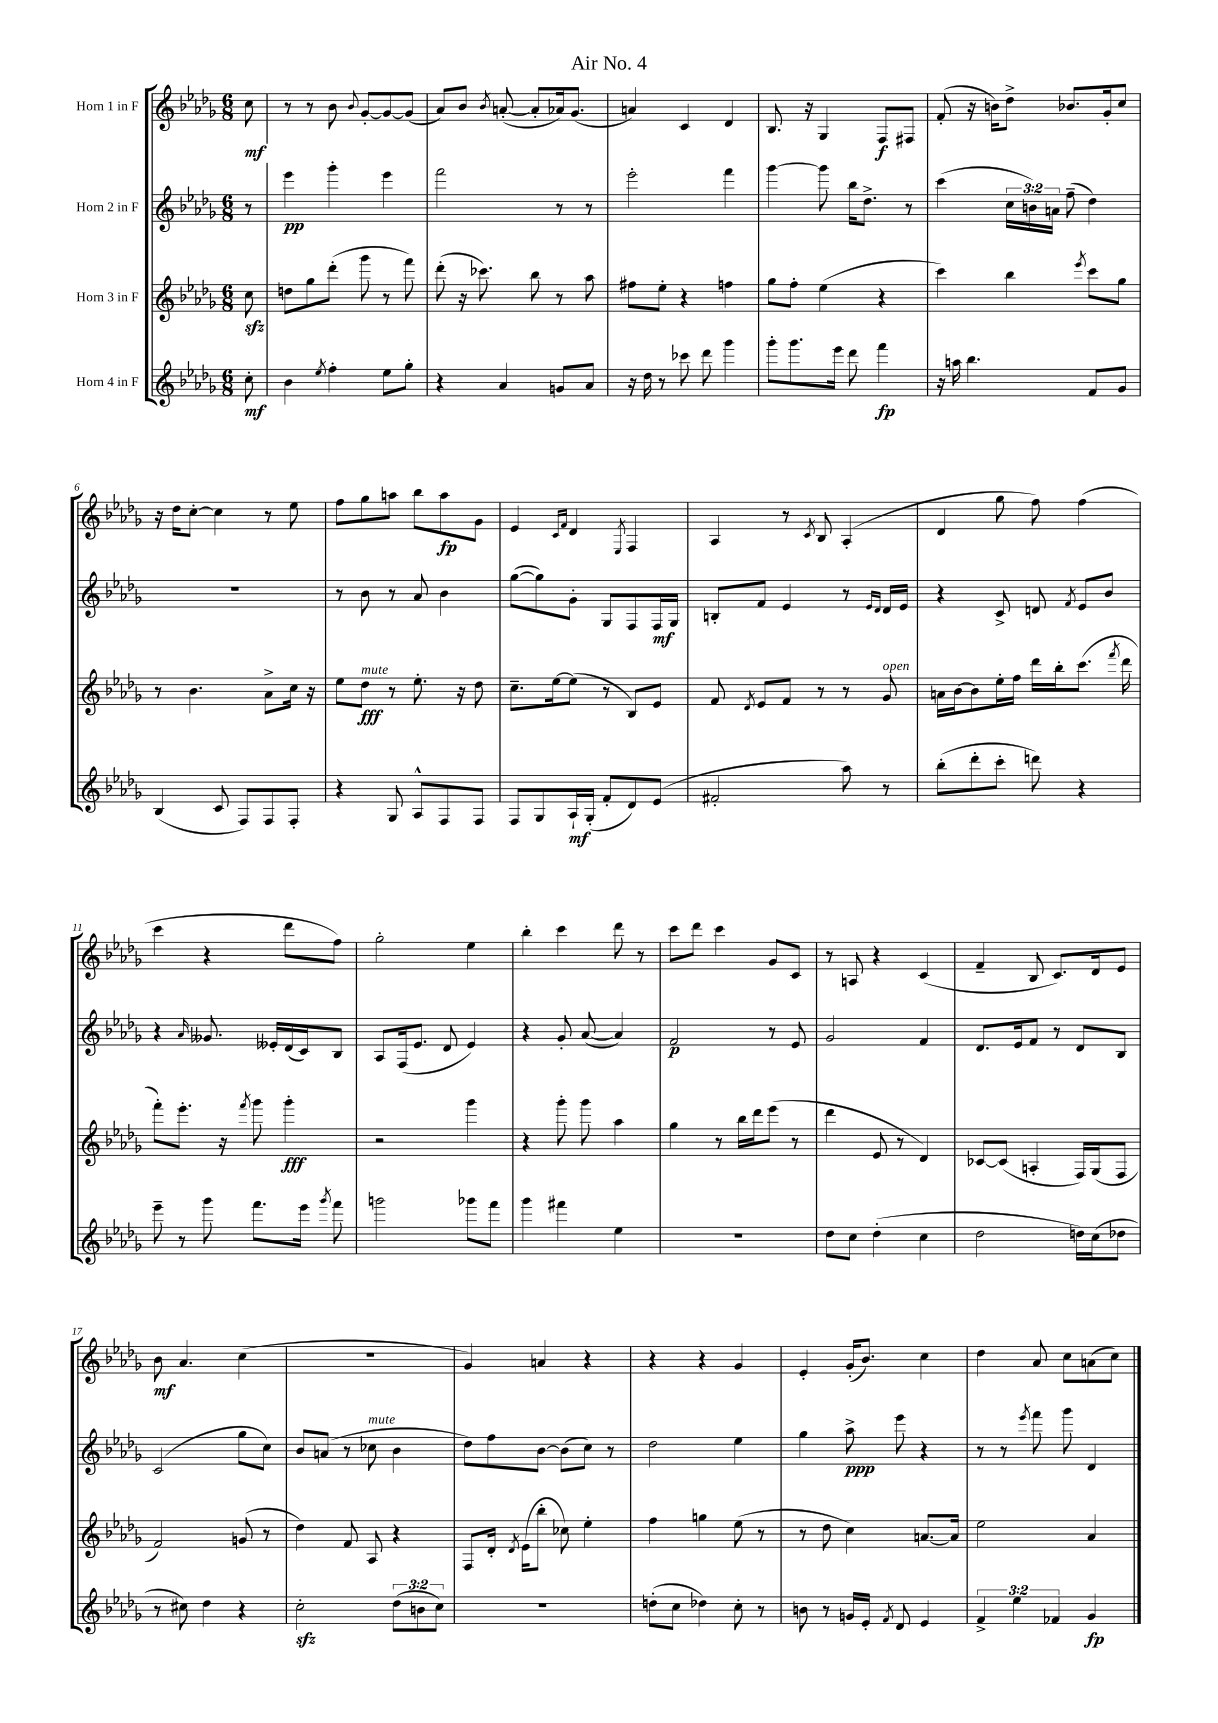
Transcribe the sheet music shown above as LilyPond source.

\header { title = "Air No. 4" }
<<
\new StaffGroup <<
\new Staff = "s0" \with { instrumentName = "Horn 1 in F" } {
    \clef treble \key des \major \numericTimeSignature \time 6/8 \partial 8
    \autoBeamOff c''8\mf |
    r8 r8 bes'8 \appoggiatura { bes'8 } ges'8[~-. ges'8~ ges'8]( |
    aes'8[) bes'8] \acciaccatura { bes'8 } a'8~-.( a'8[-. aes'16) ges'8.]( |
    a'4) c'4 des'4 |
    bes8. r16 ges4 f8[\f fis8] |
    f'8-.( r16 b'16[) des''8]-> bes'8.[ ges'16-. c''8] |
    r16 des''16[ c''8]~-. c''4 r8 ees''8 |
    f''8[ ges''8 a''8] bes''8[ a''8\fp ges'8] |
    ees'4 \grace { c'16[ f'16] } des'4 \acciaccatura { ees8 } f4 |
    aes4 r8 \acciaccatura { c'8 } bes8 aes4-.( |
    des'4 ges''8 f''8) f''4( |
    c'''4 r4 des'''8[ f''8]) |
    ges''2-. ees''4 |
    bes''4-. c'''4 des'''8 r8 |
    c'''8[ des'''8] c'''4 ges'8[ c'8] |
    r8 a8 r4 c'4( |
    f'4-- bes8 c'8.[) des'16 ees'8] |
    bes'8\mf aes'4. c''4( |
    R2. |
    ges'4) a'4 r4 |
    r4 r4 ges'4 |
    ees'4-. ges'16[-.( bes'8.]) c''4 |
    des''4 aes'8 c''8[ a'8( c''8]) \bar "|." |
}
\new Staff = "s1" \with { instrumentName = "Horn 2 in F" } {
    \clef treble \key des \major \numericTimeSignature \time 6/8 \override Staff.TupletNumber.text = #tuplet-number::calc-fraction-text \partial 8
    \autoBeamOff r8 |
    ees'''4\pp ges'''4-. ees'''4 |
    f'''2 r8 r8 |
    ees'''2-. f'''4 |
    ges'''4~ ges'''8 bes''16[ des''8.]-> r8 |
    c'''4( \tuplet 3/2 { c''16[ b'16) a'16] } f''8--( des''4) |
    R2. |
    r8 bes'8 r8 aes'8 bes'4 |
    ges''8[~( ges''8) ges'8]-. ges8[ f8 f16\mf ges16] |
    b8[-. f'8] ees'4 r8 \grace { ees'16[ des'16] } des'16[ ees'16] |
    r4 c'8-> d'8 \acciaccatura { f'8 } ees'8[ bes'8] |
    r4 \grace { aes'16 } geses'8. eeses'16[-. des'16( c'16) bes8] |
    aes8[ f16( ees'8.] des'8 ees'4) |
    r4 ges'8-. aes'8~( aes'4) |
    f'2\p r8 ees'8 |
    ges'2 f'4 |
    des'8.[ ees'16 f'8] r8 des'8[ bes8] |
    c'2( ges''8[ c''8]) |
    bes'8[ a'8]( r8 ces''8^\markup { \italic "mute" } bes'4 |
    des''8[) f''8 bes'8]~ bes'8[( c''8]) r8 |
    des''2 ees''4 |
    ges''4 aes''8->\ppp ees'''8 r4 |
    r8 r8 \acciaccatura { ees'''8 } f'''8 ges'''8 des'4 \bar "|." |
}
\new Staff = "s2" \with { instrumentName = "Horn 3 in F" } {
    \clef treble \key des \major \numericTimeSignature \time 6/8 \partial 8
    \autoBeamOff c''8\sfz |
    d''8[ ges''8 des'''8]-.( ges'''8 r8 f'''8) |
    des'''8-.( r16 ces'''8.) bes''8 r8 aes''8 |
    fis''8[ ees''8]-. r4 f''4 |
    ges''8[ f''8]-. ees''4( r4 |
    c'''4) bes''4 \acciaccatura { ees'''8 } c'''8[ ges''8] |
    r8 bes'4. aes'8[-> c''16] r16 |
    ees''8[ des''8]\fff^\markup { \italic "mute" } r8 ees''8.-. r16 des''8 |
    c''8.[-- ees''16~ ees''8]( r8 bes8[) ees'8] |
    f'8 \acciaccatura { des'8 } ees'8[ f'8] r8 r8 ges'8^\markup { \italic "open" } |
    a'16[ bes'16~ bes'8 ees''16-. f''16] des'''16[ bes''16-. c'''8.]( \acciaccatura { f'''8 } des'''16 |
    f'''8[-.) ees'''8.]-. r16 \acciaccatura { f'''8 } ges'''8 ges'''4-.\fff |
    r2 ges'''4 |
    r4 ges'''8-. ges'''8 aes''4 |
    ges''4 r8 bes''16[ des'''16 ees'''8]( r8 |
    des'''4 ees'8 r8 des'4) |
    ces'8[~ ces'8]( a4-. f16[) ges16( f8] |
    f'2) g'8( r8 |
    des''4) f'8 aes8 r4 |
    f8[ des'16]-. \acciaccatura { des'8 } ees'16[( bes''8]-. ces''8) ees''4-. |
    f''4 g''4 ees''8( r8 |
    r8 des''8 c''4) a'8.[~ a'16] |
    ees''2 aes'4 \bar "|." |
}
\new Staff = "s3" \with { instrumentName = "Horn 4 in F" } {
    \clef treble \key des \major \numericTimeSignature \time 6/8 \override Staff.TupletNumber.text = #tuplet-number::calc-fraction-text \partial 8
    \autoBeamOff c''8-.\mf |
    bes'4 \acciaccatura { ees''8 } f''4-. ees''8[ ges''8]-. |
    r4 aes'4 g'8[ aes'8] |
    r16 des''16 r8 ces'''8 des'''8 ges'''4 |
    ges'''8[-. ges'''8. ees'''16] des'''8 f'''4\fp |
    r16 a''16 bes''4. f'8[ ges'8] |
    bes4( c'8 f8[) f8 f8]-. |
    r4 ges8 aes8[-^ f8 f8] |
    f8[ ges8 aes16-!\mf ges16]-.( f'8[-. des'8) ees'8]( |
    fis'2-. aes''8) r8 |
    bes''8[-.( des'''8-. c'''8]-. d'''8) r4 |
    ees'''8-- r8 ges'''8 f'''8.[ ees'''16] \acciaccatura { ges'''8 } f'''8 |
    g'''2 ges'''8[ f'''8] |
    ges'''4 fis'''4 ees''4 |
    R2. |
    des''8[ c''8] des''4-.( c''4 |
    des''2 d''16[) c''16( des''8] |
    r8 cis''8) des''4 r4 |
    c''2-.\sfz \tuplet 3/2 { des''8[( b'8 c''8]) } |
    R2. |
    d''8[-.( c''8] des''4) c''8-. r8 |
    b'8 r8 g'16[ ees'16]-. \acciaccatura { f'8 } des'8 ees'4 |
    \tuplet 3/2 { f'4-> ees''4 fes'4 } ges'4\fp \bar "|." |
}
>>
>>
